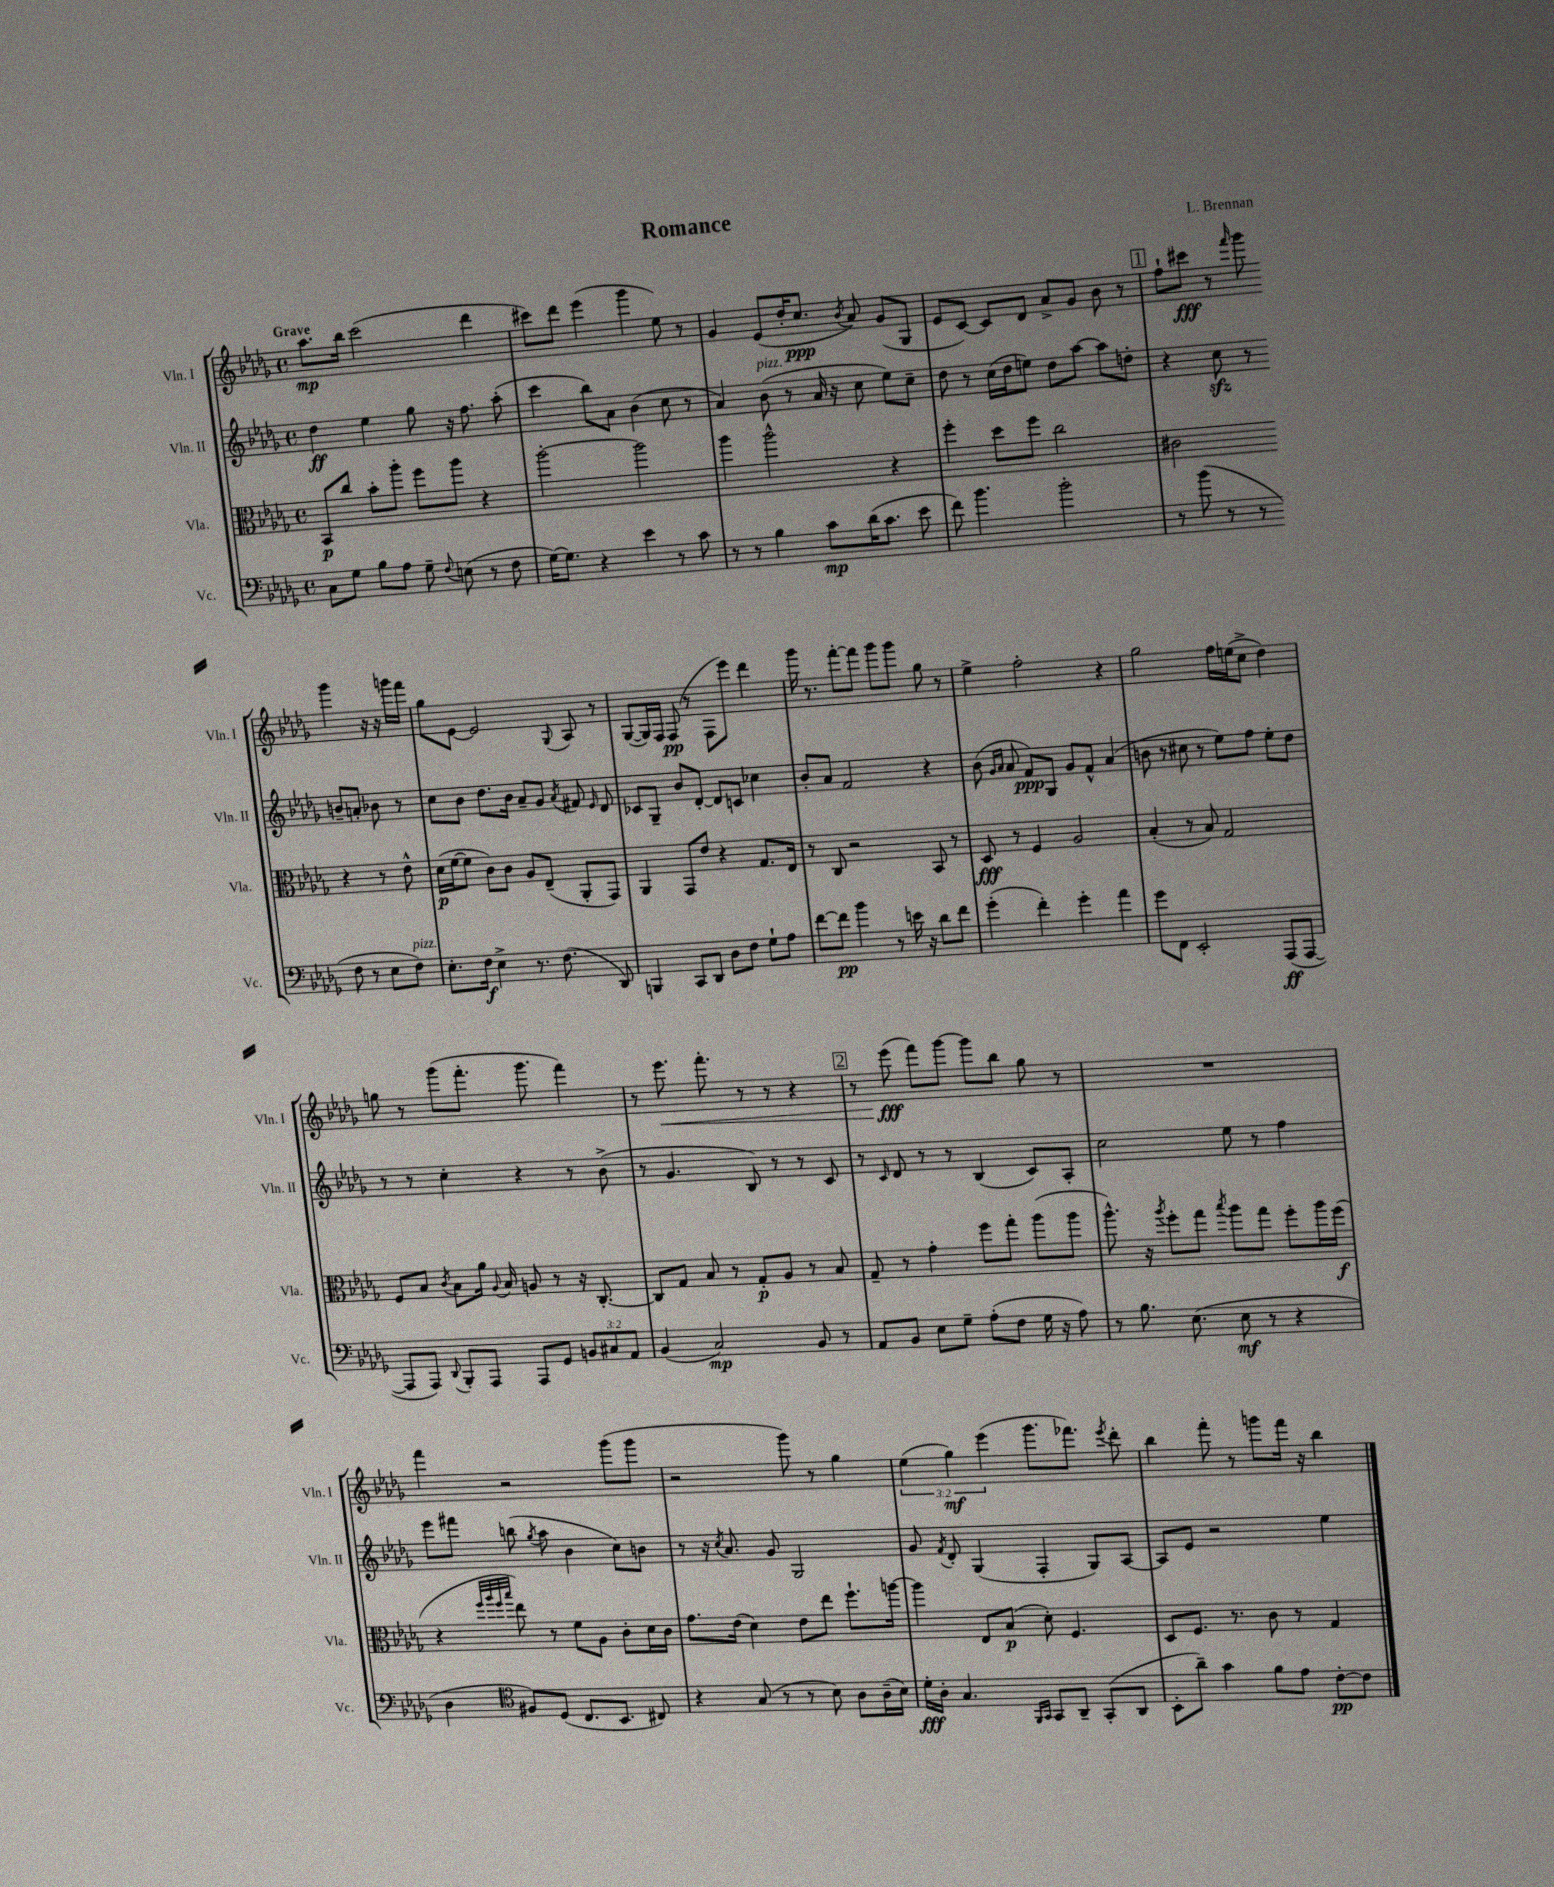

**kern	**dynam	**kern	**dynam	**kern	**dynam	**kern	**dynam
*part4	*part4	*part3	*part3	*part2	*part2	*part1	*part1
*staff4	*staff4	*staff3	*staff3	*staff2	*staff2	*staff1	*staff1
*I"Vc.	*	*I"Vla.	*	*I"Vln. II	*	*I"Vln. I	*
*I'Vc.	*	*I'Vla.	*	*I'Vln. II	*	*I'Vln. I	*
*clefF4	*	*clefC3	*	*clefG2	*	*clefG2	*
*k[b-e-a-d-g-]	*	*k[b-e-a-d-g-]	*	*k[b-e-a-d-g-]	*	*k[b-e-a-d-g-]	*
*M4/4	*	*M4/4	*	*M4/4	*	*M4/4	*
*met(c)	*	*met(c)	*	*met(c)	*	*met(c)	*
=1	=1	=1	=1	=1	=1	=1	=1
!	!	!	!	!	!	!LO:TX:a:B:t=Grave	!
8C\L	.	8BB-/L	p	4dd-\	ff	8.aa-\L	mp
8G-\J	.	8cc/J	.	.	.	.	.
.	.	.	.	.	.	16bb-\Jk	.
8B-\L	.	8b-'\L	.	4ee-\	.	(2ccc\	.
8A-\J	.	8aa-'\J	.	.	.	.	.
8G-~\	.	8ff\L	.	8gg-\	.	.	.
8qqF/	.	.	.	.	.	.	.
(8En\	.	8aa-\J	.	16r	.	.	.
.	.	.	.	8.ff\	.	.	.
8r	.	4r	.	.	.	4ddd-\	.
8F\	.	.	.	(8aa-'\	.	.	.
=2	=2	=2	=2	=2	=2	=2	=2
[16G-\KL)	.	[2aa-'\	.	4ccc\	.	8ccc#X\L)	.
8.G-\J]	.	.	.	.	.	.	.
.	.	.	.	.	.	8ddd-\J	.
4r	.	.	.	8bb-\L)	.	(4eee-\	.
.	.	.	.	8a-\J	.	.	.
4e-\	.	2aa-\]	.	(4b-\	.	4ggg-\	.
8r	.	.	.	8cc\	.	8ee-\)	.
8c\	.	.	.	8r	.	8r	.
=3	=3	=3	=3	=3	=3	=3	=3
8r	.	4aa-\	.	4a-/)	.	4g-/	.
8r	.	.	.	.	.	.	.
!	!	!	!	!LO:TX:a:i:t=pizz.	!	!	!
4B-\	.	2aa-^^\	.	(8b-\	.	(8e-/L	.
.	.	.	.	8r	.	16dd-'/K	.
.	.	.	.	.	.	8.cc/J	ppp
8c\L	mp	.	.	16a-/	.	.	.
.	.	.	.	16r	.	.	.
.	.	.	.	.	.	8qb-/	.
(16d-\K	.	.	.	8cc\	.	8a-/)	.
8.c\J	.	.	.	.	.	.	.
.	.	4r	.	8ee-\L)	.	(8g-/L	.
8e-\	.	.	.	8cc~\J	.	8G-/J	.
=4	=4	=4	=4	=4	=4	=4	=4
8f\)	.	4ff'\	.	8dd-\	.	8e-/L	.
4.b-\	.	.	.	8r	.	[8c/J)	.
.	.	8dd-\L	.	(16cc\LL	.	8c/L]	.
.	.	.	.	16dd-\J	.	.	.
.	.	8ff\J	.	8een\J)	.	8d-/J	.
2b-'\	.	2cc\	.	8dd-\L	.	8a-^/L	.
.	.	.	.	[8aa-\J	.	8g-/J	.
.	.	.	.	8aa-\L]	.	8b-\	.
.	.	.	.	8ddn'\J	.	8r	.
!!LO:REH:place=s1:t=1
=5	=5	=5	=5	=5	=5	=5	=5
8r	.	2c#X\	.	4r	.	8ff`\L	.
(8b-\	.	.	.	.	.	8ccc#X\J	fff
8r	.	.	.	8cczz\	.	8r	.
.	.	.	.	.	.	16qqfff/	.
8r	.	.	.	8r	.	8ggg-\	.
8F\	.	4r	.	8bn~/L	.	4ggg-\	.
8r	.	.	.	8an'/J	.	.	.
8E-\L	.	8r	.	8b-X\	.	16r	.
.	.	.	.	.	.	16r	.
!LO:TX:a:i:t=pizz.	!	!	!	!	!	!	!
8F\J)	.	8e-^^\	.	8r	.	16gggn\LL	.
.	.	.	.	.	.	16fff\JJ	.
!!LO:LB:g=z
=6	=6	=6	=6	=6	=6	=6	=6
8.E-'\L	.	(16d-\LL	p	8cc\L	.	8gg-\L	.
.	.	[16f\J	.	.	.	.	.
.	.	8f\J]	.	8b-\J	.	[8e-\J	.
16F\Jk	f	.	.	.	.	.	.
4E-^\	.	8c\L)	.	8.dd-\L	.	2e-/]	.
.	.	8c\J	.	.	.	.	.
.	.	.	.	16b-\Jk	.	.	.
8.r	.	8A-/L	.	8a-~/L	.	.	.
.	.	(8E-~/J	.	8g-/J	.	.	.
(8.F\	.	.	.	.	.	.	.
.	.	.	.	8qa-/	.	8qqG-/	.
.	.	8AA-'/L	.	8f#X/	.	8A-/	.
.	.	.	.	16qqe-/	.	.	.
8DD-/)	.	8GG-/J)	.	8d-/	.	8r	.
=7	=7	=7	=7	=7	=7	=7	=7
4BBBn/	.	4AA-/	.	8c-X/L	.	([8G-/L	.
.	.	.	.	8G-~/J	.	16G-/L])	.
.	.	.	.	.	.	16F/JJ	.
8CC/L	.	8GG-/L	.	8b-/L	.	(8F/	pp
8DD-/J	.	8e-/J	.	[8d-'/J	.	8r	.
8D-\L	.	4r	.	8d-/L]	.	8F\L	.
8F\J	.	.	.	8cn/J	.	8eee-\J)	.
8G-`\L	.	8.G-/L	.	4cc-X\	.	4ddd-\	.
8A-\J	.	.	.	.	.	.	.
.	.	16E-/Jk	.	.	.	.	.
=8	=8	=8	=8	=8	=8	=8	=8
[8f\L	.	8r	.	8b-'/L	.	16ggg-\	.
.	.	.	.	.	.	8.r	.
8f\J]	pp	8C/	.	8a-/J	.	.	.
4b-\	.	2r	.	2f/	.	[8fff'\L	.
.	.	.	.	.	.	8fff\J]	.
8r	.	.	.	.	.	8ggg-\L	.
16en\	.	.	.	.	.	8ggg-\J	.
16r	.	.	.	.	.	.	.
8d-\L	.	8BB-/	.	4r	.	8gg-\	.
8f\J	.	8r	.	.	.	8r	.
=9	=9	=9	=9	=9	=9	=9	=9
(4g-'\	.	8D-/	fff	(8b-\	.	4ee-^\	.
.	.	.	.	16qqg-/LL	.	.	.
.	.	.	.	16qqa-/JJ	.	.	.
.	.	8r	.	8a-/	.	.	.
4f'\)	.	4F/	.	8f/L)	ppp	2ff'\	.
.	.	.	.	8G-/J	.	.	.
4g-'\	.	2A-/	.	8g-/L	.	.	.
.	.	.	.	8f^^/J	.	.	.
4a-\	.	.	.	(4a-/	.	4r	.
=10	=10	=10	=10	=10	=10	=10	=10
8g-\L	.	(4B-'/	.	8bn\	.	2gg-\	.
8FF\J	.	.	.	8r	.	.	.
2EE-'/	.	8r	.	8cc#X\	.	.	.
.	.	8B-/)	.	8r	.	.	.
.	.	2G-/	.	8ee-\L)	.	16ff\LL	.
.	.	.	.	.	.	(16een\J	.
.	.	.	.	8ff\J	.	8cc^\J	.
(8AAA-/L	ff	.	.	8ee-'\L	.	4dd-\)	.
[8AAA-/J	.	.	.	8dd-\J	.	.	.
!!LO:LB:g=z
=11	=11	=11	=11	=11	=11	=11	=11
8AAA-/L]	.	8F/L	.	8r	.	8ggn\	.
8AAA-/J)	.	8B-/J	.	8r	.	8r	.
8qqDD-/	.	8qc/	.	.	.	.	.
8BBB-'/L	.	8B-\L	.	4cc'\	.	(8ggg-\L	.
8AAA-/J	.	16a-\Jk	.	.	.	8.fff'\J	.
.	.	8qqA-/	.	.	.	.	.
.	.	16B-/	.	.	.	.	.
8AAA-/L	.	8An/	.	4r	.	.	.
.	.	.	.	.	.	8.ggg-\	.
8GG-/J	.	8r	.	.	.	.	.
12BBn/L	.	16r	.	8r	.	4fff\)	.
.	.	[8.C'/	.	.	.	.	.
12C#X/	.	.	.	.	.	.	.
.	.	.	.	(8b-^\	.	.	.
12AA-/J	.	.	.	.	.	.	.
=12	=12	=12	=12	=12	=12	=12	=12
(4BB-/	.	8C/L]	.	8r	.	8r	.
!	!	!	!	!	!	!	!LO:HP:b
.	.	8G-/J	.	4.g-/	.	8.eee-\	<
2C/)	mp	8B-/	.	.	.	.	.
.	.	.	.	.	.	8.fff'\	.
.	.	8r	.	.	.	.	.
.	.	8G-'/L	p	8B-/)	.	8r	.
.	.	8A-/J	.	8r	.	8r	.
8BB-/	.	8r	.	8r	.	4r	.
8r	.	8B-/	.	8c/	.	.	.
!!LO:REH:place=s1:t=2
=13	=13	=13	=13	=13	=13	=13	=13
8AA-/L	.	8G-~/	.	8r	.	8r	.
.	.	.	.	16qqc/	.	.	.
8BB-/J	.	8r	.	8d-/	.	(8eee-\	fff
8E-\L	.	4g-'\	.	8r	.	8fff\L)	[
8G-~\J	.	.	.	8r	.	[8ggg-\J	.
(8A-'\L	.	8ff\L	.	(4B-/	.	8ggg-\L]	.
8F\J	.	8gg-'\J	.	.	.	8bb-\J	.
16G-\	.	(8aa-\L	.	8c/L)	.	8gg-\	.
16r	.	.	.	.	.	.	.
8A-\)	.	8aa-\J	.	8A-'/J	.	8r	.
=14	=14	=14	=14	=14	=14	=14	=14
8r	.	8.aa-^^\)	.	2cc\	.	1r	.
8.B-\	.	.	.	.	.	.	.
.	.	16r	.	.	.	.	.
.	.	8qaa-/	.	.	.	.	.
.	.	8ff'\L	.	.	.	.	.
(8.E-\	.	.	.	.	.	.	.
.	.	8gg-\J	.	.	.	.	.
.	.	8qbb-/	.	.	.	.	.
8E-\	mf	8aa-\L	.	8ee-\	.	.	.
8r	.	8gg-\J	.	8r	.	.	.
4r	.	8ff'\L	.	4ff\	.	.	.
.	.	16aa-\L	.	.	.	.	.
.	.	(16ff\JJ	f	.	.	.	.
!!LO:LB:g=z
=15	=15	=15	=15	=15	=15	=15	=15
4D-\	.	4r	.	8eee-\L	.	4fff\	.
.	.	.	.	8fff#X\J	.	.	.
*clefC4	*	*	*	*	*	*	*
.	.	32qqff/LLL	.	.	.	.	.
.	.	32qqaa-/	.	.	.	.	.
.	.	32qqff/	.	.	.	.	.
.	.	32qqbb-/JJJ	.	.	.	.	.
8F#X/L)	.	8ee-\)	.	(8bbn\	.	2r	.
.	.	.	.	8qgg-/	.	.	.
(8D-/J	.	8r	.	8aa-\	.	.	.
8.C/L	.	8f\L	.	4b-\	.	.	.
.	.	8A-\J	.	.	.	.	.
8.BB-/J	.	.	.	.	.	.	.
.	.	8c'\L	.	8cc\L)	.	(8ggg-\L	.
8C#X/)	.	16d-\L	.	8bn\J	.	8ggg-\J	.
.	.	16c\JJ	.	.	.	.	.
=16	=16	=16	=16	=16	=16	=16	=16
4r	.	8.g-\L	.	8r	.	2r	.
.	.	.	.	16r	.	.	.
.	.	.	.	8qcc/	.	.	.
.	.	(16e-\Jk	.	8.a-/	.	.	.
(8G-/	.	4d-\)	.	.	.	.	.
8r	.	.	.	8g-/	.	.	.
8r	.	8e-\L	.	2G-/	.	8ggg-\)	.
8B-\)	.	8ee-\J	.	.	.	8r	.
8A-\L	.	8.ff`\L	.	.	.	4gg-\	.
(16A-~\L	.	.	.	.	.	.	.
16B-\JJ)	.	[16aan\Jk	.	.	.	.	.
=17	=17	=17	=17	=17	=17	=17	=17
16d-'\LL	fff	4aa\]	.	8g-/	.	(6ee-\	.
16A-'\JJ	.	.	.	.	.	.	.
.	.	.	.	8qf/	.	.	.
4.G-/	.	.	.	8d-'/	.	.	.
.	.	.	.	.	.	6gg-\)	mf
.	.	8E-/L	.	(4G-/	.	.	.
.	.	.	.	.	.	(6eee-\	.
.	.	(8B-/J	p	.	.	.	.
16qqFF/LL	.	.	.	.	.	.	.
16qqGG-/JJ	.	.	.	.	.	.	.
8GG-/L	.	8d-'\)	.	4F'/	.	8.ggg-\L	.
8AA-~/J	.	4.F/	.	.	.	.	.
.	.	.	.	.	.	8.fff-X\J)	.
(8GG-'/L	.	.	.	8G-/L)	.	.	.
.	.	.	.	.	.	8qeee-/	.
8AA-/J	.	.	.	[8A-/J	.	8ddd-'\	.
=18	=18	=18	=18	=18	=18	=18	=18
8BB-'\L	.	8D-/L	.	8A-/L]	.	4bb-\	.
8a-~\J)	.	8.F/J	.	8e-/J	.	.	.
4g-\	.	.	.	2r	.	8fff'\	.
.	.	8.r	.	.	.	.	.
.	.	.	.	.	.	8r	.
8f\L	.	8c\	.	.	.	8gggn\L	.
8e-\J	.	8r	.	.	.	16fff\Jk	.
.	.	.	.	.	.	16r	.
[8c'\L	pp	4G-/	.	4ee-\	.	4bb-\	.
8c\J]	.	.	.	.	.	.	.
==	==	==	==	==	==	==	==
*-	*-	*-	*-	*-	*-	*-	*-
